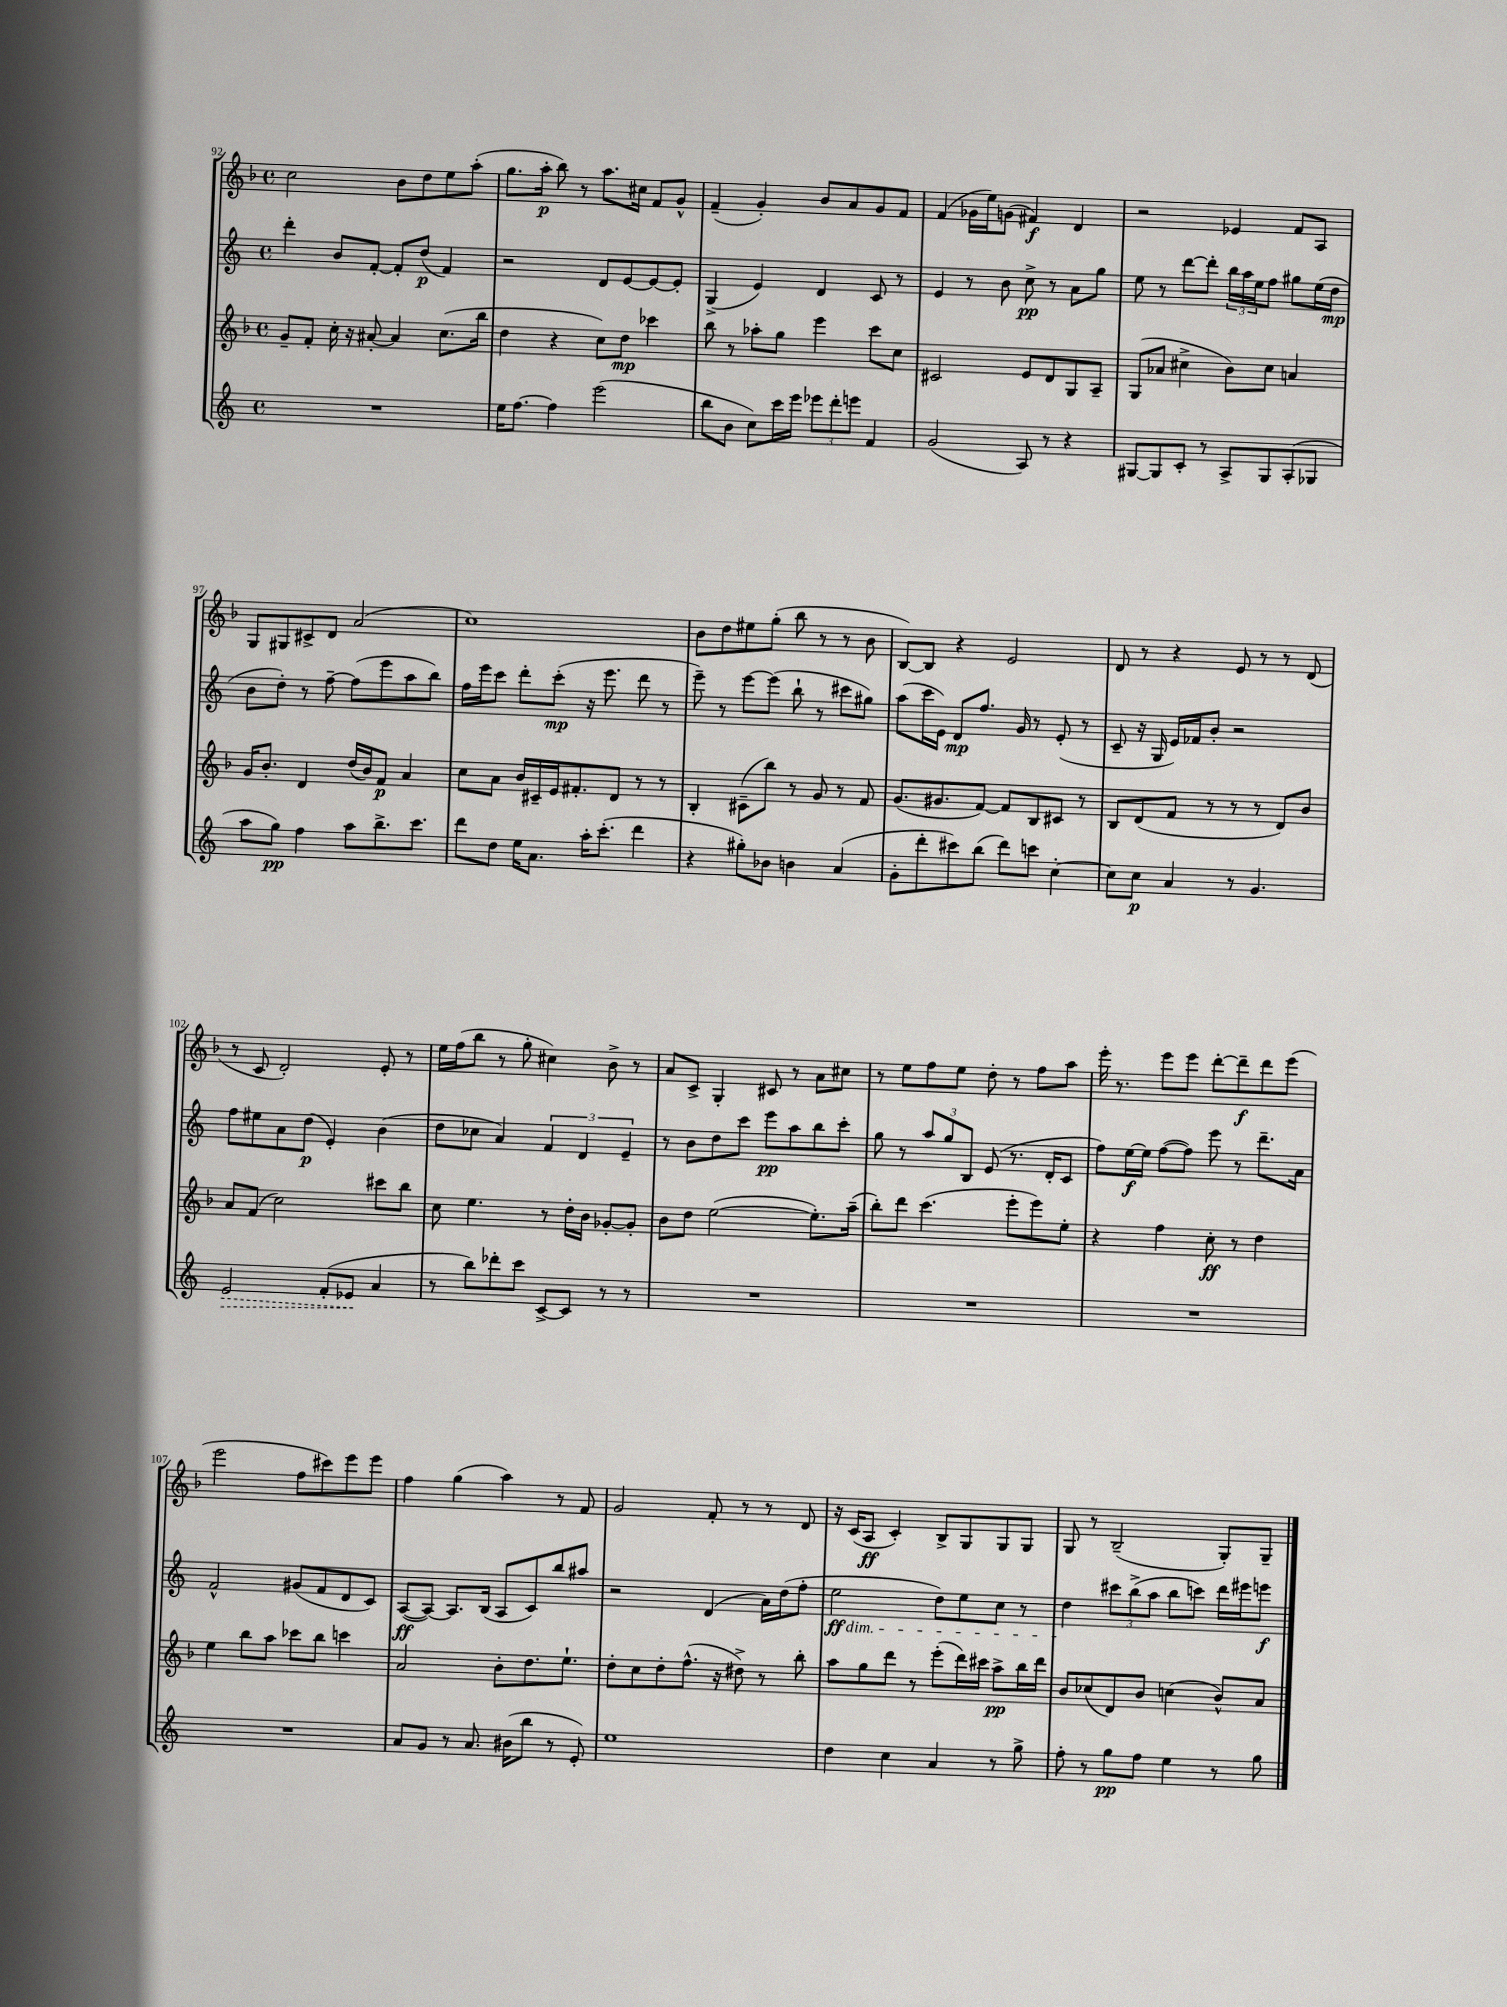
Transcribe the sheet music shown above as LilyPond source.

<<
\new StaffGroup <<
\new Staff = "s0" {
    \clef treble \key f \major \defaultTimeSignature \time 4/4
    c''2 bes'8 d''8 e''8 a''8-.( |
    g''8. a''16-.\p bes''8) r8 a''8. cis''16 f'8 g'8-^ |
    f'4--( g'4-.) bes'8 a'8 g'8 f'8 |
    f'4( ges'16 e''16) g'8( fis'4\f) d'4 |
    r2 ees'4 f'8 a8 |
    g8 gis8 cis'8-> d'8 a'2( |
    c''1) |
    bes'8 d''8 eis''8 g''8-.( bes''8 r8 r8 bes'8 |
    bes8~) bes8 r4 e'2 |
    d'8 r8 r4 e'8 r8 r8 d'8( |
    r8 c'8 d'2-.) e'8-. r8 |
    e''16 f''16( bes''8 r8 g''8-. cis''4) bes'8-> r8 |
    a'8 c'8-> g4-. cis'8 r8 a'8 cis''8 |
    r8 e''8 f''8 e''8 d''8-. r8 f''8 a''8 |
    e'''16-. r8. e'''8 e'''8 d'''8~-. d'''8--\f d'''8 e'''8( |
    e'''2 f''8 cis'''8) e'''8 e'''8 |
    f''4 g''4( a''4) r8 f'8 |
    g'2 f'8-. r8 r8 d'8 |
    r16 c'16( a8\ff c'4-.) bes8-> g8 g8 g8 |
    g8 r8 bes2--( g8-.) g8-- \bar "|." |
}
\new Staff = "s1" {
    \clef treble \key c \major \defaultTimeSignature \time 4/4
    d'''4-. b'8 f'8~-. f'8-. d''8\p( f'4) |
    r2 d'8 e'8~ e'8~ e'8-. |
    g4->( e'4) d'4 c'8 r8 |
    e'4 r8 b'8 c''8->\pp r8 a'8 g''8 |
    e''8 r8 d'''8~ d'''8-. \tuplet 3/2 { b''16 a''16 e''16 } f''8 gis''8 e''16( d''16\mp |
    b'8 d''8-.) r8 f''8~-- f''8( e'''8 a''8 b''8) |
    f''16 e'''16 c'''8 d'''8-. c'''8-.\mp( r16 e'''8. d'''8 r8 |
    e'''8--) r8 e'''8~ e'''8( b''8-! r8 cis'''8 gis''8) |
    a''8( c'''16 e'16) d'8\mp f''8. g'16 r8 e'8-.( r8 |
    c'8-- r16 g16 e'16) fes'16 b'8-. r2 |
    f''8 eis''8 a'8 d''8\p( e'4-.) b'4( |
    d''8 ces''8 a'4) \tuplet 3/2 { f'4 d'4 e'4-- } |
    r8 b'8 d''8 c'''8 e'''8\pp a''8 b''8 c'''8-. |
    g''8 r8 \tuplet 3/2 { a''8 g''8 b8 } e'8( r8. d'16-. c'8 |
    f''8) e''16~\f e''16 f''8~( f''8) e'''8 r8 d'''8.-- a'16 |
    f'2-^ gis'8( f'8 d'8 c'8) |
    a8~\ff( a8~) a8. b16( a8 c'8) b''8 ais''8 |
    r2 d'4( a'16) d''16( f''8-. |
    e''2\ff\dim d''8) e''8 c''8 r8 |
    d''4\! \tuplet 3/2 { cis'''8 b''8->( a''8 } b''8 c'''8) d'''16 eis'''16 e'''8\f \bar "|." |
}
\new Staff = "s2" {
    \clef treble \key f \major \defaultTimeSignature \time 4/4
    g'8-- f'8-. c''16-. r16 ais'8~-. ais'4 c''8.( bes''16 |
    d''4 r4 c''8) d''8\mp ces'''4 |
    bes''8 r8 aes''8-. g''8 e'''4 c'''8 c''8 |
    cis'2 e'8 d'8 g8 a8-- |
    g8( aes'8 cis''4-> bes'8) cis''8 a'4 |
    g'16 bes'8.-. d'4 d''16( bes'16) f'8\p a'4 |
    c''8 a'8 bes'16 cis'16-- e'16 fis'8.-. d'8 r8 r8 |
    bes4-. cis'8--( bes''8) r8 g'8 r8 f'8 |
    g'8.( gis'8. f'8~) f'8 bes8 cis'8 r8 |
    bes8 d'8( f'8 r8 r8 r8 d'8) bes'8 |
    a'8 f'8( c''2) cis'''8 bes''8 |
    c''8 e''4. r8 d''16-. bes'16 ges'8~-. ges'8-. |
    bes'8 d''8 e''2~( e''8.-.) a''16--( |
    bes''8-.) d'''8 c'''4.( e'''8-. e'''8) e''8-. |
    r4 f''4 c''8-.\ff r8 d''4 |
    e''4 bes''8 a''8 ces'''8 bes''8 c'''4 |
    a'2 bes'8-. d''8. e''8.-! |
    d''8-. c''8 d''8-. f''8.-^( r16 dis''8->) r8 bes''8-. |
    a''8 g''8 d'''8 r8 e'''8-.( d'''16) cis'''16 a''8->\pp bes''16 d'''16 |
    bes'8 ces''8( d'8) bes'8 c''4( bes'8-^) a'8 \bar "|." |
}
\new Staff = "s3" {
    \clef treble \key c \major \defaultTimeSignature \time 4/4
    R1 |
    e''16 f''8.~ f''4 e'''2( |
    b''8 b'8 c''8) c'''16 e'''16 \tuplet 3/2 { ees'''8 d'''8-. e'''8 } f'4 |
    g'2( a8) r8 r4 |
    gis8~ gis8 c'8-. r8 a8-> gis8 a8-.( ges8 |
    a''8 g''8\pp) f''4 a''8 b''8.-> c'''8. |
    d'''8 d''8 e''16 a'8. a''16-. c'''8.-.( d'''4 |
    r4 gis''8-.) bes'8 b'4 a'4( |
    g'8-. d'''8-. cis'''8) b''8( d'''8) c'''8 c''4~-. |
    c''8 c''8\p a'4 r8 g'4. |
    \once \override Hairpin.style = #'dashed-line e'2\> f'8-.( ees'8\! a'4 |
    r8 b''8) des'''8-. c'''8 c'8~-> c'8 r8 r8 |
    R1 |
    R1 |
    R1 |
    R1 |
    a'8 g'8 r8 a'8. bis'16( b''8 r8 e'8-.) |
    e''1 |
    d''4 c''4 a'4 r8 g''8-> |
    f''8-. r8 g''8\pp f''8 e''4 r8 g''8 \bar "|." |
}
>>
>>
\layout { \context { \Score currentBarNumber = #92 } }
